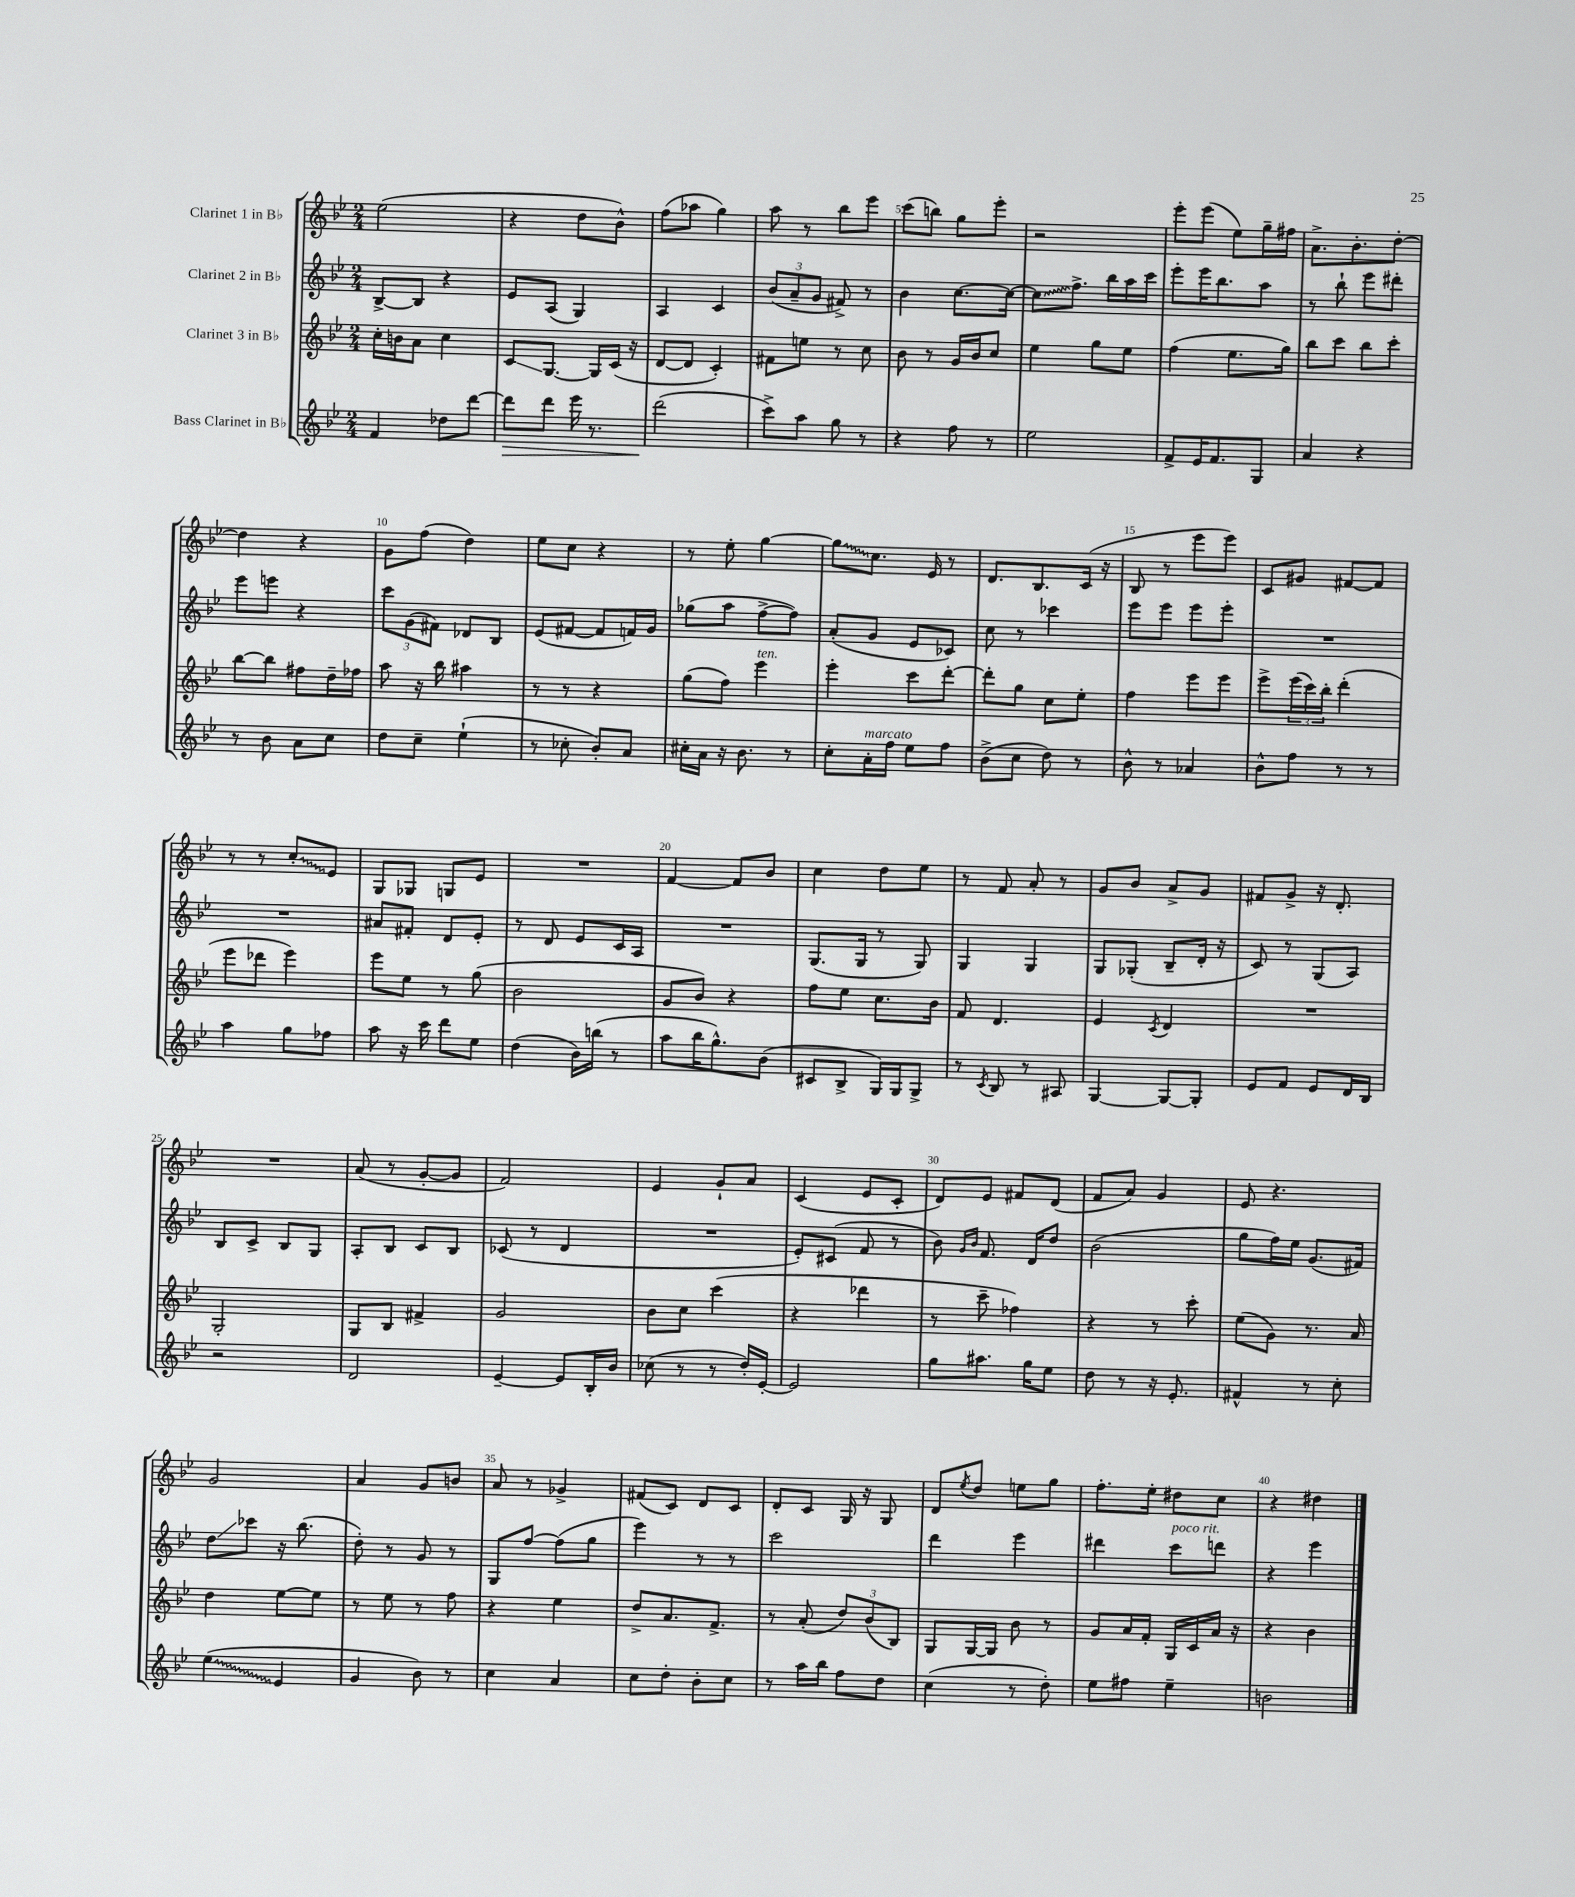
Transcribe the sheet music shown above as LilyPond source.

<<
\new StaffGroup <<
\new Staff = "s0" \with { instrumentName = "Clarinet 1 in Bb" } {
    \clef treble \key bes \major \numericTimeSignature \time 2/4
    ees''2( |
    r4 d''8 bes'8-^) |
    f''8( aes''8 g''4) |
    a''8 r8 bes''8 ees'''8 |
    c'''8( b''8) g''8 ees'''8-. |
    r2 |
    ees'''8-. ees'''8( ees''8) g''16-- fis''16 |
    a'8.-> bes'8.-. d''8~-. |
    d''4 r4 |
    g'8 f''8( d''4) |
    ees''8 c''8 r4 |
    r8 ees''8-. g''4~ |
    \once \override Glissando.style = #'zigzag g''8\glissando c''8. ees'16 r8 |
    d'8. bes8. c'16( r16 |
    bes8 r8 ees'''8 ees'''8) |
    c'8 gis'8 fis'8~ fis'8 |
    r8 r8 \once \override Glissando.style = #'zigzag c''8-.\glissando ees'8 |
    g8 ges8 g8 ees'8 |
    R2 |
    f'4~ f'8 bes'8 |
    c''4 d''8 ees''8 |
    r8 f'8 a'8-. r8 |
    g'8 bes'8 a'8-> g'8 |
    fis'8 g'8-> r16 d'8.-. |
    R2 |
    a'8( r8 g'8~-. g'8 |
    f'2) |
    ees'4 g'8-! a'8 |
    c'4( ees'8 c'8-. |
    d'8) ees'8 fis'8 d'8( |
    f'8 a'8) g'4 |
    ees'8 r4. |
    g'2 |
    a'4 g'8 b'8 |
    a'8 r8 ges'4-> |
    fis'8( c'8) d'8 c'8 |
    d'8-. c'8 g16 r16 g8 |
    d'8 \acciaccatura { ees''8 } d''8 e''8 g''8 |
    f''8.-. ees''16-. dis''8 c''8 |
    r4 dis''4 \bar "|." |
}
\new Staff = "s1" \with { instrumentName = "Clarinet 2 in Bb" } {
    \clef treble \key bes \major \numericTimeSignature \time 2/4
    bes8~-> bes8 r4 |
    ees'8 a8( g4) |
    a4 c'4 |
    \tuplet 3/2 { bes'8( a'8-- g'8 } fis'8->) r8 |
    bes'4 c''8.~ c''16~ |
    \once \override Glissando.style = #'zigzag c''8\glissando f''8.-> bes''16 a''16 c'''16 |
    ees'''8-. ees'''16 bes''8. a''8 |
    r8 bes''8-! ees'''8 dis'''8-. |
    ees'''8 e'''8 r4 |
    \tuplet 3/2 { c'''8 g'8( fis'8) } des'8 bes8 |
    ees'8( fis'8~ fis'8 f'16) g'16 |
    ges''8( a''8 f''8~-> f''8) |
    a'8-.( g'8 ees'8 ces'8) |
    c''8 r8 ces'''4 |
    ees'''8 ees'''8 ees'''8 ees'''8-. |
    R2 |
    R2 |
    ais'8 fis'8-. d'8 ees'8-. |
    r8 d'8 ees'8 c'16 a16 |
    R2 |
    g8.( g16 r8 g8) |
    g4 g4 |
    g8 ges8-.( bes8-- d'16-. r16 |
    c'8) r8 g8( a8) |
    bes8 c'8-> bes8 g8 |
    a8-. bes8 c'8 bes8 |
    ces'8( r8 d'4 |
    R2 |
    ees'8-.) cis'8( f'8 r8 |
    bes'8) \grace { g'16 bes'16 } f'8. d'16 d''8 |
    bes'2( |
    g''8 f''16) ees''16 g'8.( fis'16) |
    d''8\glissando ces'''8 r16 bes''8.( |
    d''8-.) r8 g'8 r8 |
    g8 f''8~ f''8( g''8 |
    ees'''4) r8 r8 |
    c'''2 |
    d'''4 ees'''4 |
    dis'''4 c'''8^\markup { \italic "poco rit." } d'''8 |
    r4 ees'''4 \bar "|." |
}
\new Staff = "s2" \with { instrumentName = "Clarinet 3 in Bb" } {
    \clef treble \key bes \major \numericTimeSignature \time 2/4
    c''16-. b'16 a'8 c''4 |
    c'8\glissando g8.~ g16 c'16( r16 |
    d'8~ d'8 c'4-.) |
    fis'8 e''8 r8 c''8 |
    bes'8 r8 g'16 bes'16 c''8 |
    ees''4 g''8 ees''8 |
    f''4( ees''8. g''16) |
    bes''8 c'''8 bes''8 c'''8-. |
    bes''8~ bes''8 fis''8 d''16-- fes''16 |
    a''8 r16 bes''16 ais''4 |
    r8 r8 r4 |
    g''8( f''8) ees'''4^\markup { \italic "ten." } |
    ees'''4-. c'''8 d'''8~-. |
    d'''8-. g''8 c''8 ees''8-. |
    f''4 ees'''8 ees'''8 |
    ees'''8-> \tuplet 3/2 { ees'''16( c'''16) bes''16-. } d'''4-.( |
    ees'''8 des'''8 ees'''4) |
    ees'''8 ees''8 r8 g''8( |
    bes'2 |
    g'8 bes'8) r4 |
    f''8 ees''8 c''8. bes'16 |
    f'8 d'4. |
    ees'4 \acciaccatura { c'8 } d'4 |
    R2 |
    g2-. |
    g8 bes8 fis'4-> |
    g'2 |
    bes'8 c''8 c'''4( |
    r4 des'''4 |
    r8 c'''8-- fes''4) |
    r4 r8 c'''8-. |
    ees''8( g'8) r8. a'16 |
    d''4 ees''8~ ees''8 |
    r8 ees''8 r8 f''8 |
    r4 ees''4 |
    d''8-> a'8. f'8.-> |
    r8 a'8-.( \tuplet 3/2 { d''8) bes'8( bes8) } |
    g8 g16~ g16 bes'8 r8 |
    g'8 a'16 f'16-. g16 c'16 a'16 r16 |
    r4 bes'4 \bar "|." |
}
\new Staff = "s3" \with { instrumentName = "Bass Clarinet in Bb" } {
    \clef treble \key bes \major \numericTimeSignature \time 2/4
    f'4 des''8 d'''8~ |
    d'''8\> d'''8 ees'''16 r8. |
    d'''2\!( |
    c'''8->) a''8 g''8 r8 |
    r4 f''8 r8 |
    ees''2 |
    f'8-> ees'16 f'8. g8 |
    a'4 r4 |
    r8 bes'8 a'8 c''8 |
    d''8 c''8-- ees''4-!( |
    r8 ces''8-. bes'8-.) a'8 |
    cis''16-. a'16 r16 bes'8. r8 |
    c''8-. a'16-.^\markup { \italic "marcato" } f''16 ees''8 f''8 |
    bes'8->( c''8 d''8) r8 |
    bes'8-^ r8 aes'4 |
    bes'8-^ f''8 r8 r8 |
    a''4 g''8 fes''8 |
    a''8 r16 c'''16 d'''8 ees''8 |
    d''4( bes'16) b''16( r8 |
    a''8 bes''16 g''8.-^) bes'8( |
    cis'8 bes8-> g16) g16 g8-> |
    r8 \acciaccatura { c'8 } bes8 r8 ais8 |
    g4~ g8~ g8-. |
    ees'8 f'8 ees'8 d'16 bes16 |
    r2 |
    d'2 |
    ees'4~-- ees'8 bes16-. bes'16 |
    ces''8( r8 r8 d''16-.) ees'16~-. |
    ees'2 |
    g''8 ais''8. g''16 ees''8 |
    d''8 r8 r16 ees'8.-. |
    fis'4-^ r8 c''8-. |
    \once \override Glissando.style = #'zigzag ees''4\glissando( ees'4 |
    g'4 bes'8) r8 |
    c''4 a'4 |
    c''8 d''8-. bes'8-. c''8 |
    r8 a''16 bes''16 f''8 d''8 |
    c''4( r8 d''8-.) |
    ees''8 fis''8 ees''4-- |
    b'2 \bar "|." |
}
>>
>>
\layout { \context { \Score \override BarNumber.break-visibility = ##(#f #t #t) barNumberVisibility = #(every-nth-bar-number-visible 5) } }
